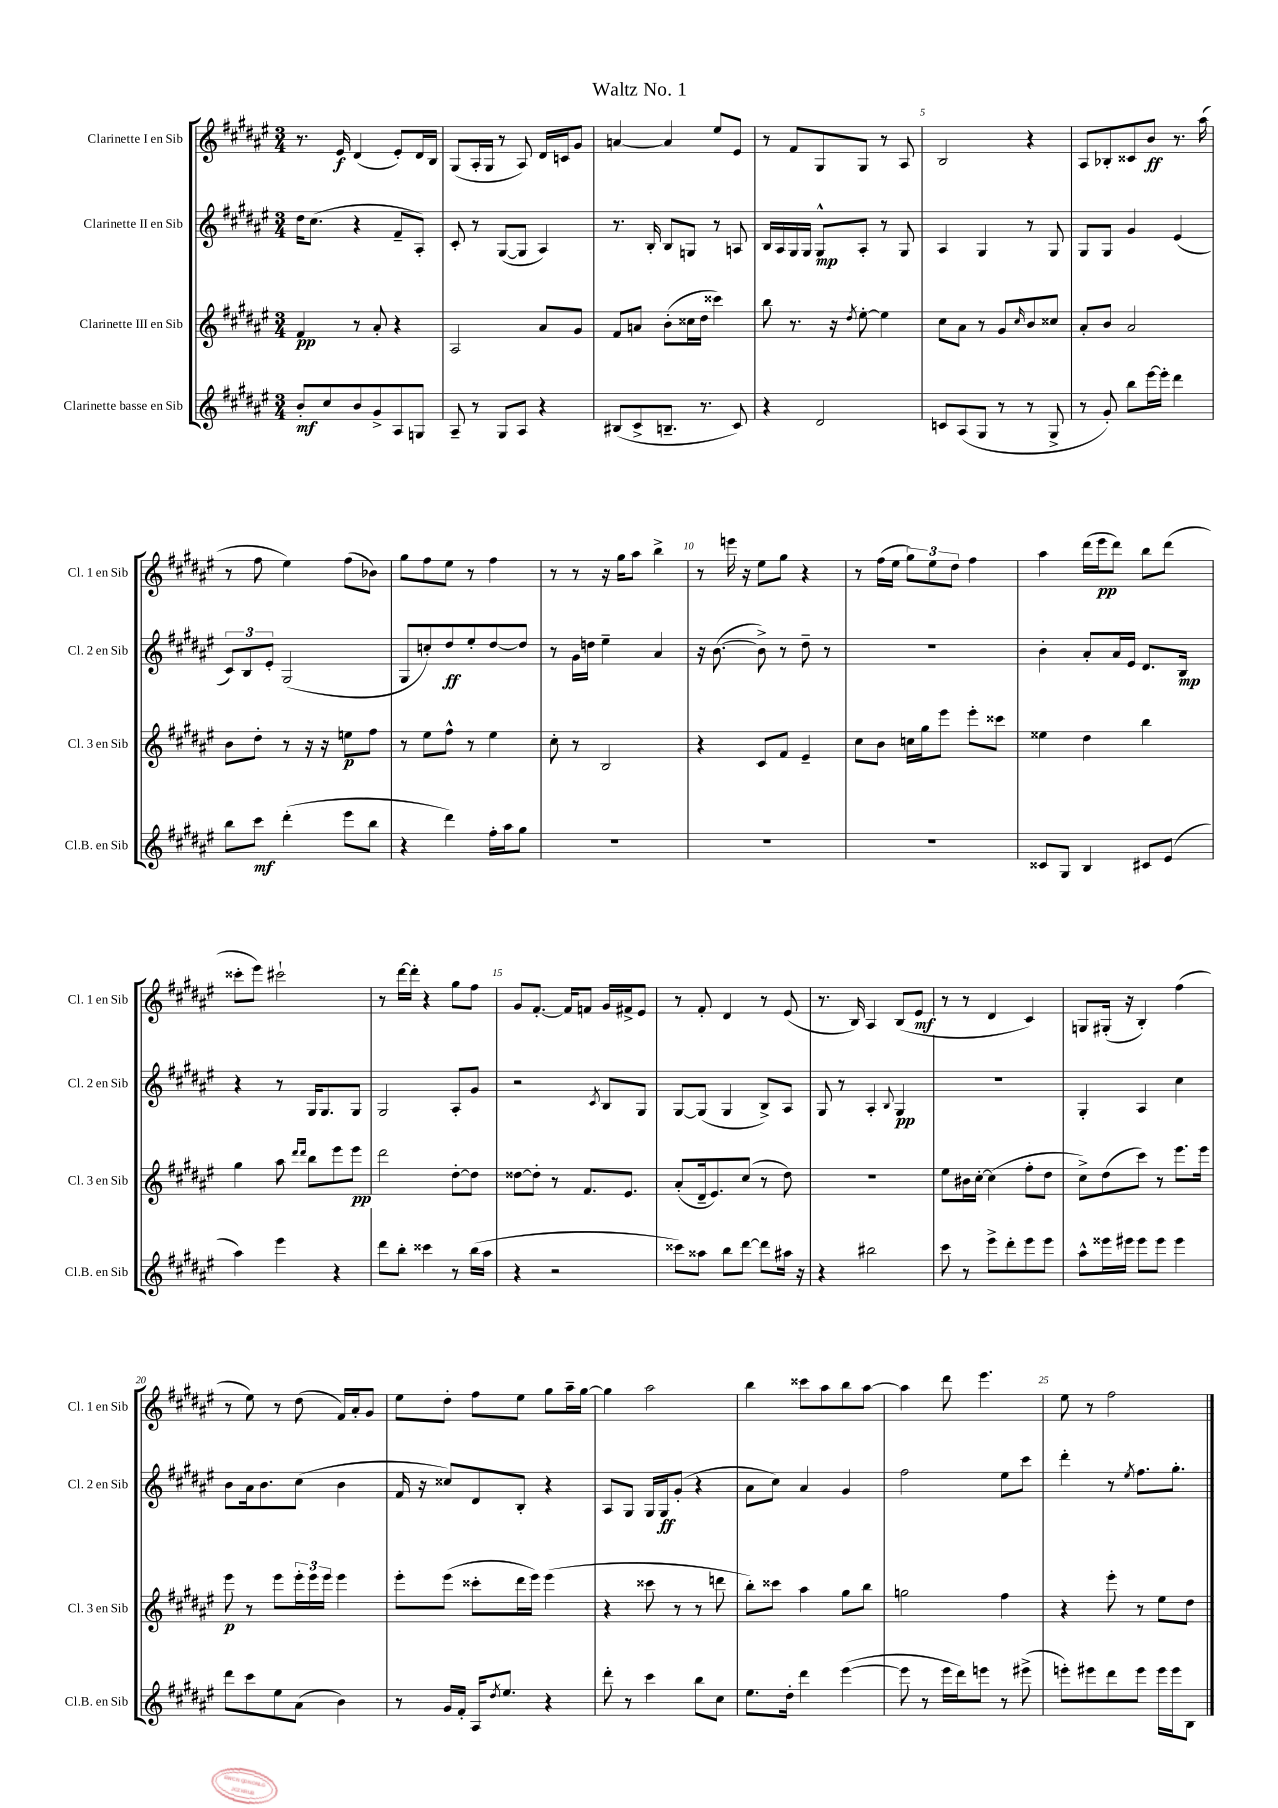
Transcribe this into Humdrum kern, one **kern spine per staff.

**kern	**kern	**kern	**kern
*staff4	*staff3	*staff2	*staff1
*clefG2	*clefG2	*clefG2	*clefG2
*k[f#c#g#d#a#e#]	*k[f#c#g#d#a#e#]	*k[f#c#g#d#a#e#]	*k[f#c#g#d#a#e#]
*M3/4	*M3/4	*M3/4	*M3/4
8b'/L	4f#/	16dd#\LK	8.r
.	.	(8.cc#\J	.
8cc#/	.	.	.
.	.	.	16e#/
8b/	8r	4r	(4d#/
8g#^/	8a#'/	.	.
8A#/	4r	8f#~/L	8e#'/L)
8G/J	.	8A#'/J)	16d#/L
.	.	.	16B/JJ
=	=	=	=
8A#~/	2A#/	8c#'/	(8G#/L
8r	.	8r	16A#'/L
.	.	.	16G#/JJ
8G#/L	.	([8G#/L	8r
8A#/J	.	8G#/]J	8A#/)
4r	8a#/L	4A#/)	16d#/LL
.	.	.	16c/J
.	8g#/J	.	8g#/J
=	=	=	=
(8B#/L	8f#/L	8.r	[4a/
8c#^/	8a/J	.	.
.	.	16B'/	.
8.B~/J	(8b'\L	8B/L	4a/]
.	16cc##\L	8G/J	.
8.r	16dd#\JJ	.	.
.	4ccc##\)	8r	8ee#/L
8c#/)	.	8A/	8e#/J
=	=	=	=
4r	8bb\	16B/LL	8r
.	.	16A#/	.
.	8.r	16G#/	8f#/L
.	.	16G#/JJ	.
2d#/	.	8G#^^/L	8G#/
.	16r	.	.
.	8qdd#/	.	.
.	[8ee#'\	8A#'/J	8G#/J
.	4ee#\]	8r	8r
.	.	8G#/	8A#/
=	=	=	=
8c/L	8cc#\L	4A#/	2B/
(8A#/	8a#\J	.	.
8G#/J	8r	4G#/	.
8r	8g#/L	.	.
.	16qqcc#/	.	.
8r	8b/	8r	4r
8G#^/	8cc##/J	8G#/	.
=	=	=	=
8r	8a#'/L	8G#/L	8A#/L
8g#'/)	8b/J	8G#/J	8B-'/
8bb\L	2a#/	4g#/	8c##/
[16eee#\L	.	.	8b/J
16eee#'\]JJ	.	.	.
4ddd#\	.	(4e#/	8.r
.	.	.	(16aa#\
=	=	=	=
8bb\L	8b\L	12c#/L)	8r
.	.	12B/	.
8ccc#\J	8dd#'\J	.	8ff#\
.	.	12e#'/J	.
(4ddd#'\	8r	(2G#/	4ee#\)
.	16r	.	.
.	16r	.	.
8eee#\L	8ee\L	.	(8ff#\L
8bb\J	8ff#\J	.	8b-\J)
=	=	=	=
4r	8r	8G#/L	8gg#\L
.	8ee#\L	8cc'/)	8ff#\
4ddd#\)	8ff#^^\J	8dd#/	8ee#\J
.	8r	8ee#'/	8r
16ff#'\LL	4ee#\	[8dd#/	4ff#\
16aa#\J	.	.	.
8gg#\J	.	8dd#/]J	.
=	=	=	=
2.r	8cc#'\	8r	8r
.	8r	16g#\LL	8r
.	.	16dd\JJ	.
.	2B/	4ee#~\	16r
.	.	.	16gg#\LK
.	.	.	8aa#\J
.	.	4a#/	4bb^\
=	=	=	=
2.r	4r	16r	8r
.	.	([8.b\	.
.	.	.	16eee\
.	.	.	16r
.	8c#/L	8b^\])	8ee#\L
.	8f#/J	8r	8gg#\J
.	4e#~/	8dd#~\	4r
.	.	8r	.
=	=	=	=
2.r	8cc#\L	2.r	8r
.	8b\J	.	(16ff#\LL
.	.	.	16ee#\JJ
.	16cc\LL	.	12gg#\L)
.	16gg#\J	.	.
.	.	.	12ee#\
.	8eee#\J	.	.
.	.	.	12dd#\J
.	8eee#'\L	.	4ff#\
.	8ccc##\J	.	.
=	=	=	=
8c##/L	4ee##\	4b'\	4aa#\
8G#/J	.	.	.
4B/	4dd#\	8a#'/L	(16ddd#\LL
.	.	.	16eee#\J
.	.	16a#/L	8ddd#\J)
.	.	16e#/JJ	.
8c#/L	4bb\	8.d#/L	8bb\L
(8e#/J	.	.	(8ddd#\J
.	.	16B/Jk	.
=	=	=	=
4aa#\)	4gg#\	4r	8ccc##'\L
.	.	.	8eee#\J)
4eee#\	8aa#\	8r	2ccc#`\
.	16qqddd#/LL	.	.
.	16qqddd#/JJ	.	.
.	8bb\L	16G#/LK	.
.	.	8.G#/	.
4r	8eee#\	.	.
.	8eee#\J	8G#/J	.
=	=	=	=
8ddd#\L	2ddd#\	2G#/	8r
8bb'\J	.	.	[16ddd#\LL
.	.	.	16ddd#'\]JJ
4ccc##\	.	.	4r
8r	[8dd#'\L	8A#'/L	8gg#\L
(16bb\LL	8dd#\]J	8g#/J	8ff#\J
16aa#\JJ	.	.	.
=	=	=	=
4r	[8dd##\L	2r	8g#/L
.	8dd##'\]J	.	[8.f#'/J
2r	8r	.	.
.	.	.	16f#/]LK
.	8.f#/L	.	8f/J
.	.	8qc#/	.
.	.	8B/L	16g#/LL
.	8.e#/J	.	16f#^/J
.	.	8G#/J	8e#/J
=	=	=	=
8ccc##\L)	(8a#'/L	[8G#/L	8r
8aa##\J	16d#~/k	(8G#/]J	8f#'/
.	8.e#/)	.	.
8bb\L	.	4G#/	4d#/
[8ddd#\J	(8cc#/J	.	.
8ddd#\]L	8r	8B^/L)	8r
16aa#\Jk	8dd#\)	8A#/J	(8e#/
16r	.	.	.
=	=	=	=
4r	2.r	8G#/	8.r
.	.	8r	.
.	.	.	16B/)
2bb#\	.	4A#'/	4A#/
.	.	8qqB/	.
.	.	4G#/	(8B/L
.	.	.	8e#/J
=	=	=	=
8ccc#\	8ee#\L	2.r	8r
8r	16b#\L	.	8r
.	[16cc#'\JJ	.	.
8eee#^\L	(4cc#\]	.	4d#/
8ddd#'\	.	.	.
8eee#\	8ff#'\L	.	4c#/)
8eee#\J	8dd#\J	.	.
=	=	=	=
8aa#^^\L	8cc#^\L)	4G#'/	8G/L
16eee##\L	(8dd#\	.	(16G#'/Jk
16eee#\JJ	.	.	16r
8eee#\L	8ccc#\J)	4A#/	4B'/)
8eee#\J	8r	.	.
4eee#\	8.eee#\L	4cc#\	(4ff#\
.	16eee#\Jk	.	.
=	=	=	=
8ddd#\L	8eee#\	8b\L	8r
8ccc#\	8r	16a#\k	8ee#\)
.	.	8.b\	.
8ee#\	8eee#\L	.	8r
(8a#\J	24eee#'\L	(8cc#\J	(8dd#\
.	24eee#\	.	.
.	24eee#\JJ	.	.
4b\)	4eee#\	4b\	16f#/LL)
.	.	.	16a#'/J
.	.	.	8g#/J
=	=	=	=
8r	8eee#'\L	16f#/	8ee#\L
.	.	16r	.
16g#/LL	(8eee#\J	8cc##/L)	8dd#'\J
16f#'/JJ	.	.	.
16A#/LK	8ccc##'\L	8d#/	8ff#\L
8qdd#/	.	.	.
8.ee#/J	.	.	.
.	16ddd#\L	8B'/J	8ee#\J
.	16eee#\JJ)	.	.
4r	(4eee#\	4r	8gg#\L
.	.	.	16aa#~\L
.	.	.	[16gg#\JJ
=	=	=	=
8ddd#'\	4r	8A#/L	4gg#\]
8r	.	8G#/J	.
4ccc#\	8ccc##\	16G#/LL	2aa#\
.	.	16G#/J	.
.	8r	(8g#'/J	.
8bb\L	8r	4r	.
8cc#\J	8ddd\	.	.
=	=	=	=
8.ee#\L	8bb'\L)	8a#\L	4bb\
.	8ccc##\J	8cc#\J)	.
16dd#'\Jk	.	.	.
4ddd#\	4aa#\	4a#/	8ccc##\L
.	.	.	8aa#\
([4eee#\	8gg#\L	4g#/	8bb\
.	8bb\J	.	[8aa#\J
=	=	=	=
8eee#\]	2gg\	2ff#\	4aa#\]
8r	.	.	.
16eee#\LL	.	.	8ddd#\
16ddd#\J)	.	.	.
8eee\J	.	.	4.eee#\
8r	4ff#\	8ee#\L	.
(8eee#^\	.	8ccc#\J	.
=	=	=	=
8eee'\L)	4r	4ddd#'\	8ee#\
8eee#\	.	.	8r
8ddd#\	8eee#'\	8r	2ff#\
.	.	8qee#/	.
8eee#\J	8r	8.ff#\L	.
16eee#\LL	8ee#\L	.	.
16eee#\J	.	8.gg#'\J	.
8B\J	8dd#\J	.	.
==	==	==	==
*-	*-	*-	*-
